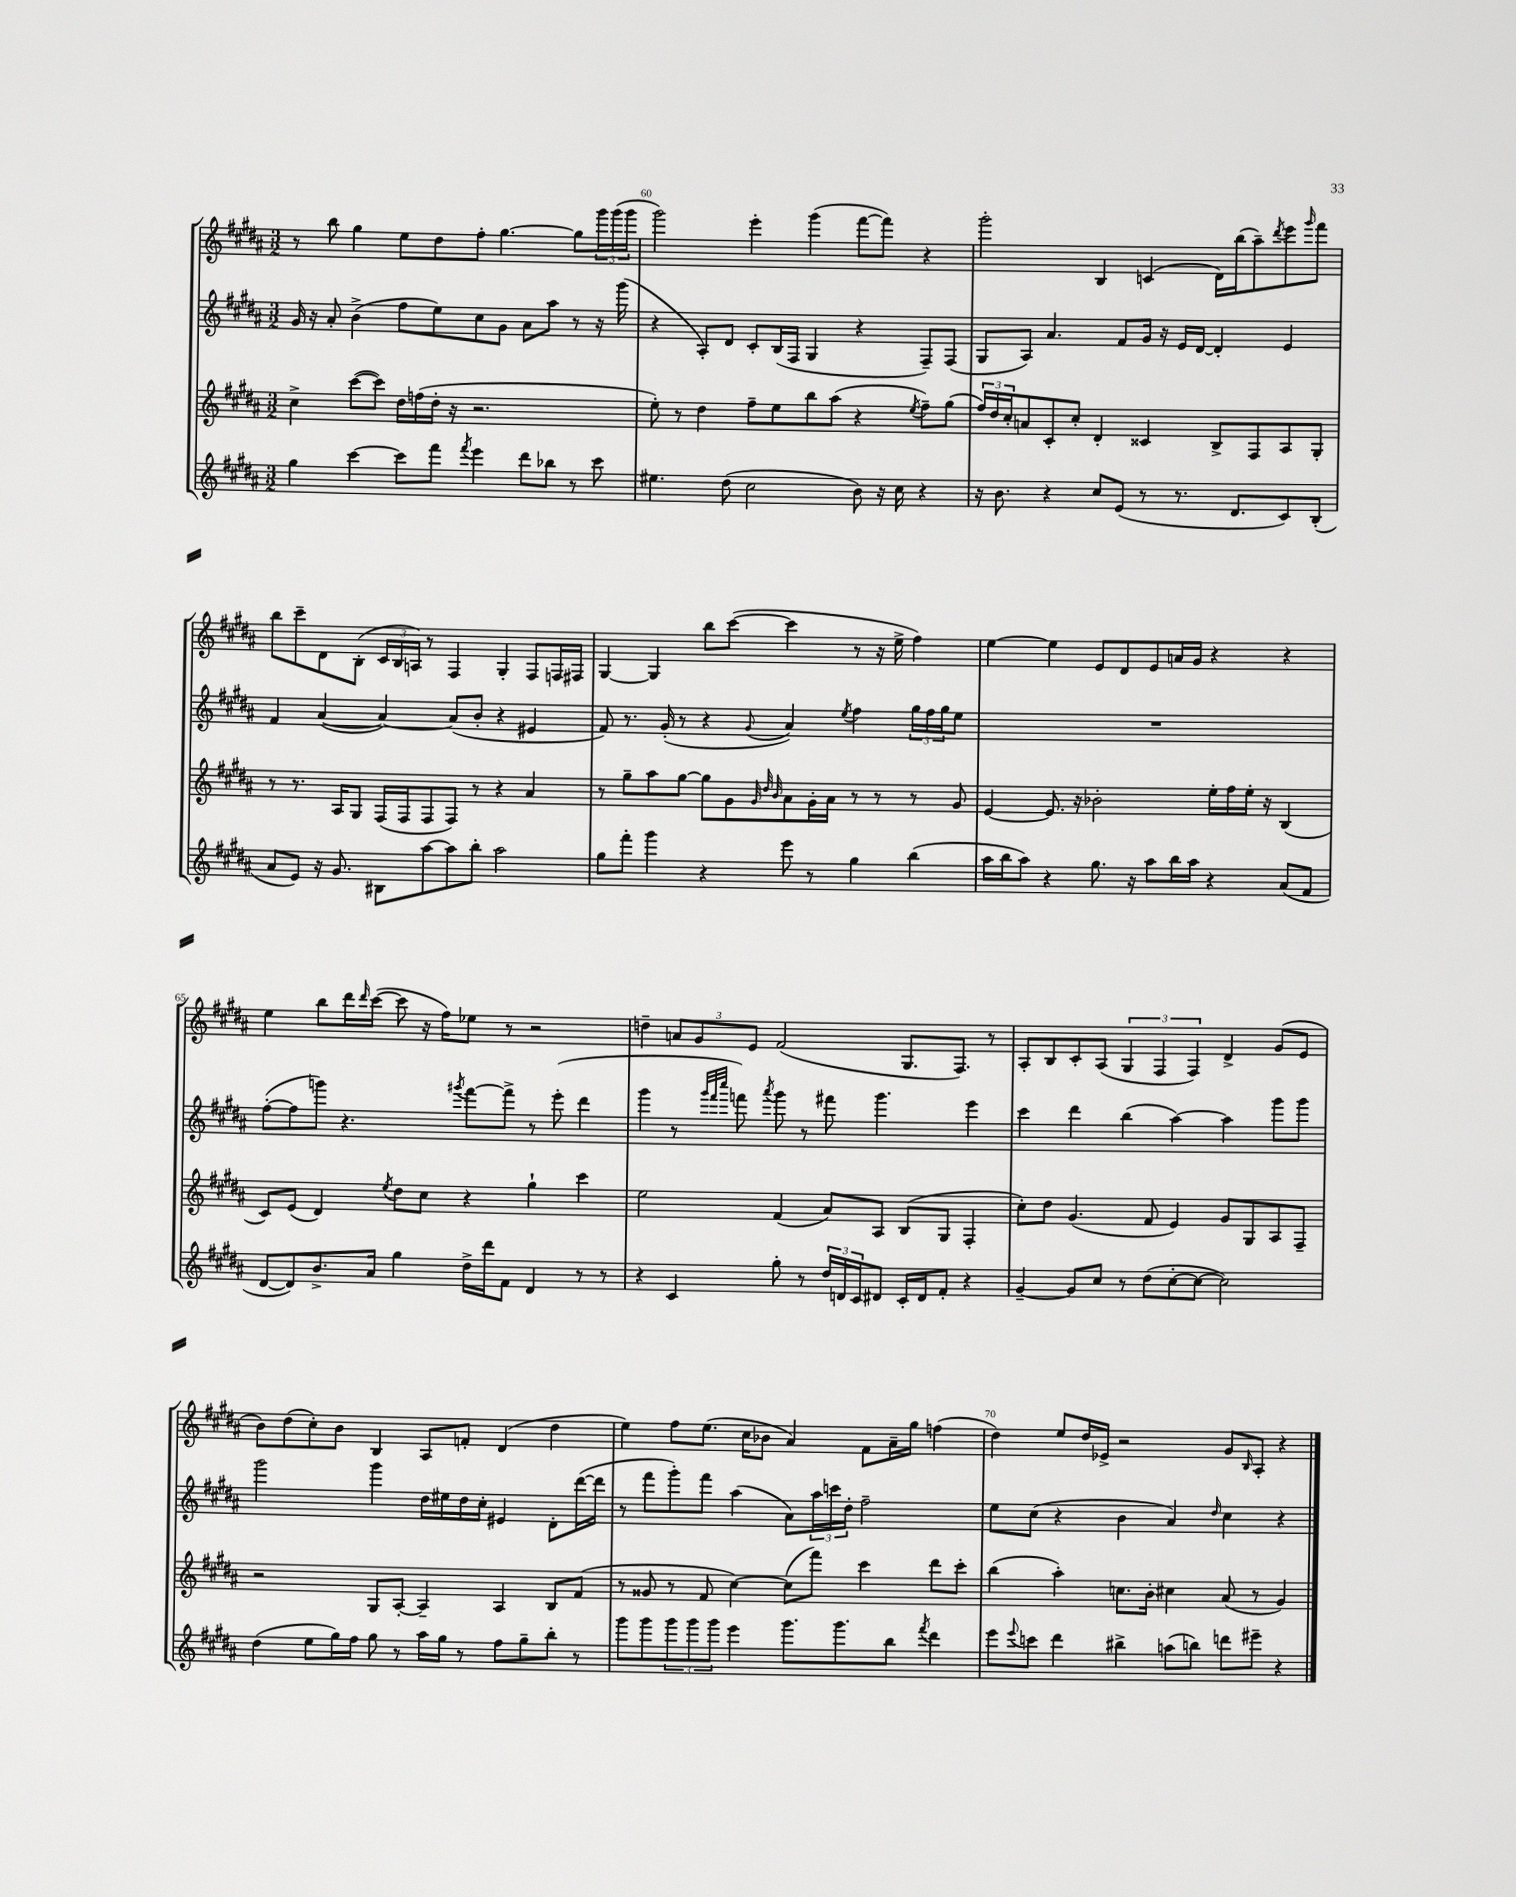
<<
\new StaffGroup <<
\new Staff = "s0" {
    \clef treble \key b \major \numericTimeSignature \time 3/2
    r8 b''8 gis''4 e''8 dis''8 fis''8-. gis''4.~ gis''8 \tuplet 3/2 { gis'''16 gis'''16( gis'''16 } |
    gis'''2) e'''4-. gis'''4( fis'''8~ fis'''8) r4 |
    gis'''2-. b4 c'4( dis'16) b''16( ais''8--) \acciaccatura { dis'''8 } e'''8 \grace { gis'''16 } fis'''8 |
    b''8 cis'''8-- dis'8 b8-.( \tuplet 3/2 { cis'16 b16 a16) } r8 fis4 gis4-. fis8 f16 fis16 |
    gis4~ gis4 b''8 cis'''8~( cis'''4 r8 r16 e''16-> fis''4) |
    e''4~ e''4 e'8 dis'8 e'8 a'16 gis'16 r4 r4 |
    e''4 b''8 dis'''16 \grace { dis'''16 } cis'''16~( cis'''8 r16 fis''16) ees''8 r8 r2 |
    d''4-- \tuplet 3/2 { a'8 gis'8 e'8 } fis'2( gis8. fis8.) r8 |
    ais8-. b8 cis'8-. ais8( \tuplet 3/2 { gis4 fis4 fis4) } dis'4-> gis'8( e'8 |
    b'8) dis''8( cis''8-.) b'8 b4 ais8 f'8-. dis'4( dis''4 |
    e''4) fis''8 e''8.( cis''16 bes'8 ais'4) fis'8 ais'16-- gis''16 f''4( |
    dis''4) e''8 dis''16 ees'16-> r2 gis'8 \grace { b16 } ais8-. r4 \bar "|." |
}
\new Staff = "s1" {
    \clef treble \key b \major \numericTimeSignature \time 3/2
    gis'16 r16 ais'8-. b'4->( fis''8 e''8) cis''8 gis'8 ais'8 ais''8 r8 r16 gis'''16( |
    r4 ais8-.) dis'8 cis'8-. b16( fis16 gis4 r4 fis8--) fis8( |
    gis8 ais8) ais'4. fis'8 gis'16 r16 e'16 dis'16~ dis'4-. e'4 |
    fis'4 ais'4~( ais'4~) ais'8( b'8-. r4 eis'4 |
    fis'8) r8. gis'16-.( r8 r4 \appoggiatura { gis'8 } ais'4) \acciaccatura { e''8 } fis''4 \tuplet 3/2 { gis''16 fis''16 gis''16 } e''8 |
    R1. |
    fis''8~-.( fis''8 g'''8) r4. \acciaccatura { gis'''8 } fis'''8~ fis'''8-> r8 e'''8-.( dis'''4 |
    gis'''4 r8 \grace { gis'''32 fis'''32 cis''''32 } f'''8) \acciaccatura { ais'''8 } gis'''8 r8 fis'''8 gis'''4. e'''4 |
    cis'''4 dis'''4 b''4( ais''4~) ais''4 gis'''8 gis'''8 |
    gis'''2 gis'''4 dis''16 eis''16 dis''16 cis''16-. eis'4 dis'8-. dis'''16~( dis'''16 |
    r8 fis'''8 gis'''8-.) fis'''8 ais''4( ais'8) \tuplet 3/2 { ais''16 c'''16 dis''16-. } fis''2-- |
    e''8 cis''8( r4 b'4 ais'4) \grace { dis''16 } cis''4 r4 \bar "|." |
}
\new Staff = "s2" {
    \clef treble \key b \major \numericTimeSignature \time 3/2
    cis''4-> cis'''8~( cis'''8) dis''16 f''16( dis''16-. r16 r2. |
    e''8-.) r8 dis''4 fis''8-- e''8 b''8 ais''8( r4 \acciaccatura { e''8 } fis''8--) gis''8( |
    \tuplet 3/2 { fis''16) dis''16 cis''16-. } a'8 cis'8-. cis''8-. dis'4-. cisis'4 b8-> fis8 ais8 gis8-. |
    r8 r8. ais16 gis8 fis16( fis16 fis8 fis8) r8 r4 ais'4 |
    r8 gis''8-- ais''8 gis''8~ gis''8 gis'8 \grace { gis'32 dis''32 b'32 } ais'8 gis'16-. ais'16 r8 r8 r8 gis'8 |
    e'4~ e'8. r16 bes'2-. e''16-. fis''16 e''16-. r16 b4( |
    cis'8) e'8( dis'4) \acciaccatura { e''8 } dis''8 cis''8 r4 gis''4-! cis'''4 |
    e''2 fis'4( ais'8) ais8 b8( gis8 fis4-. |
    cis''8-.) dis''8 gis'4.( fis'8 e'4) gis'8 gis8 ais8 fis8-- |
    r2 gis8 ais8~-. ais4-- ais4 b8 fis'8( |
    r8 gisis'8 r8 fis'8 cis''4~) cis''8( fis'''8) cis'''4 dis'''8 cis'''8-. |
    b''4( ais''4-.) c''8. b'16-. cis''4 ais'8( r8 gis'4) \bar "|." |
}
\new Staff = "s3" {
    \clef treble \key b \major \numericTimeSignature \time 3/2
    gis''4 cis'''4~ cis'''8 fis'''8 \acciaccatura { fis'''8 } e'''4 dis'''8 bes''8 r8 cis'''8 |
    eis''4. dis''8( cis''2 b'8) r16 cis''16 r4 |
    r16 b'8. r4 cis''8 e'8( r8 r8. dis'8. cis'8) b8-.( |
    ais'8 e'8) r16 gis'8. bis8 ais''8~ ais''8 b''8-. ais''2 |
    gis''8 fis'''8-. gis'''4 r4 e'''8 r8 gis''4 b''4( |
    ais''16 b''16 ais''8) r4 gis''8. r16 ais''8 b''16 ais''16 r4 ais'8( fis'8 |
    dis'8~ dis'8) b'8.-> ais'16 gis''4 dis''16-> dis'''16 fis'8 dis'4 r8 r8 |
    r4 cis'4 gis''8-. r8 \tuplet 3/2 { dis''16 d'16 cis'16 } dis'8 cis'16-. dis'16 fis'8-. r4 |
    gis'4~-- gis'8 cis''8 r8 dis''8( cis''8~-. cis''8~ cis''2) |
    dis''4( e''8 gis''16) fis''16 gis''8 r8 ais''16 gis''16 r8 fis''8 gis''8-- b''8-. r8 |
    gis'''8 gis'''8 \tuplet 3/2 { gis'''8 gis'''8 gis'''8 } e'''4 gis'''8. gis'''8. b''8 \acciaccatura { fis'''8 } dis'''4 |
    e'''8 \appoggiatura { e'''8 } c'''8 dis'''4 bis''4-> a''8( b''8) d'''8 eis'''8-- r4 \bar "|." |
}
>>
>>
\layout { \context { \Score currentBarNumber = #59 \override BarNumber.break-visibility = ##(#f #t #t) barNumberVisibility = #(every-nth-bar-number-visible 5) } }
